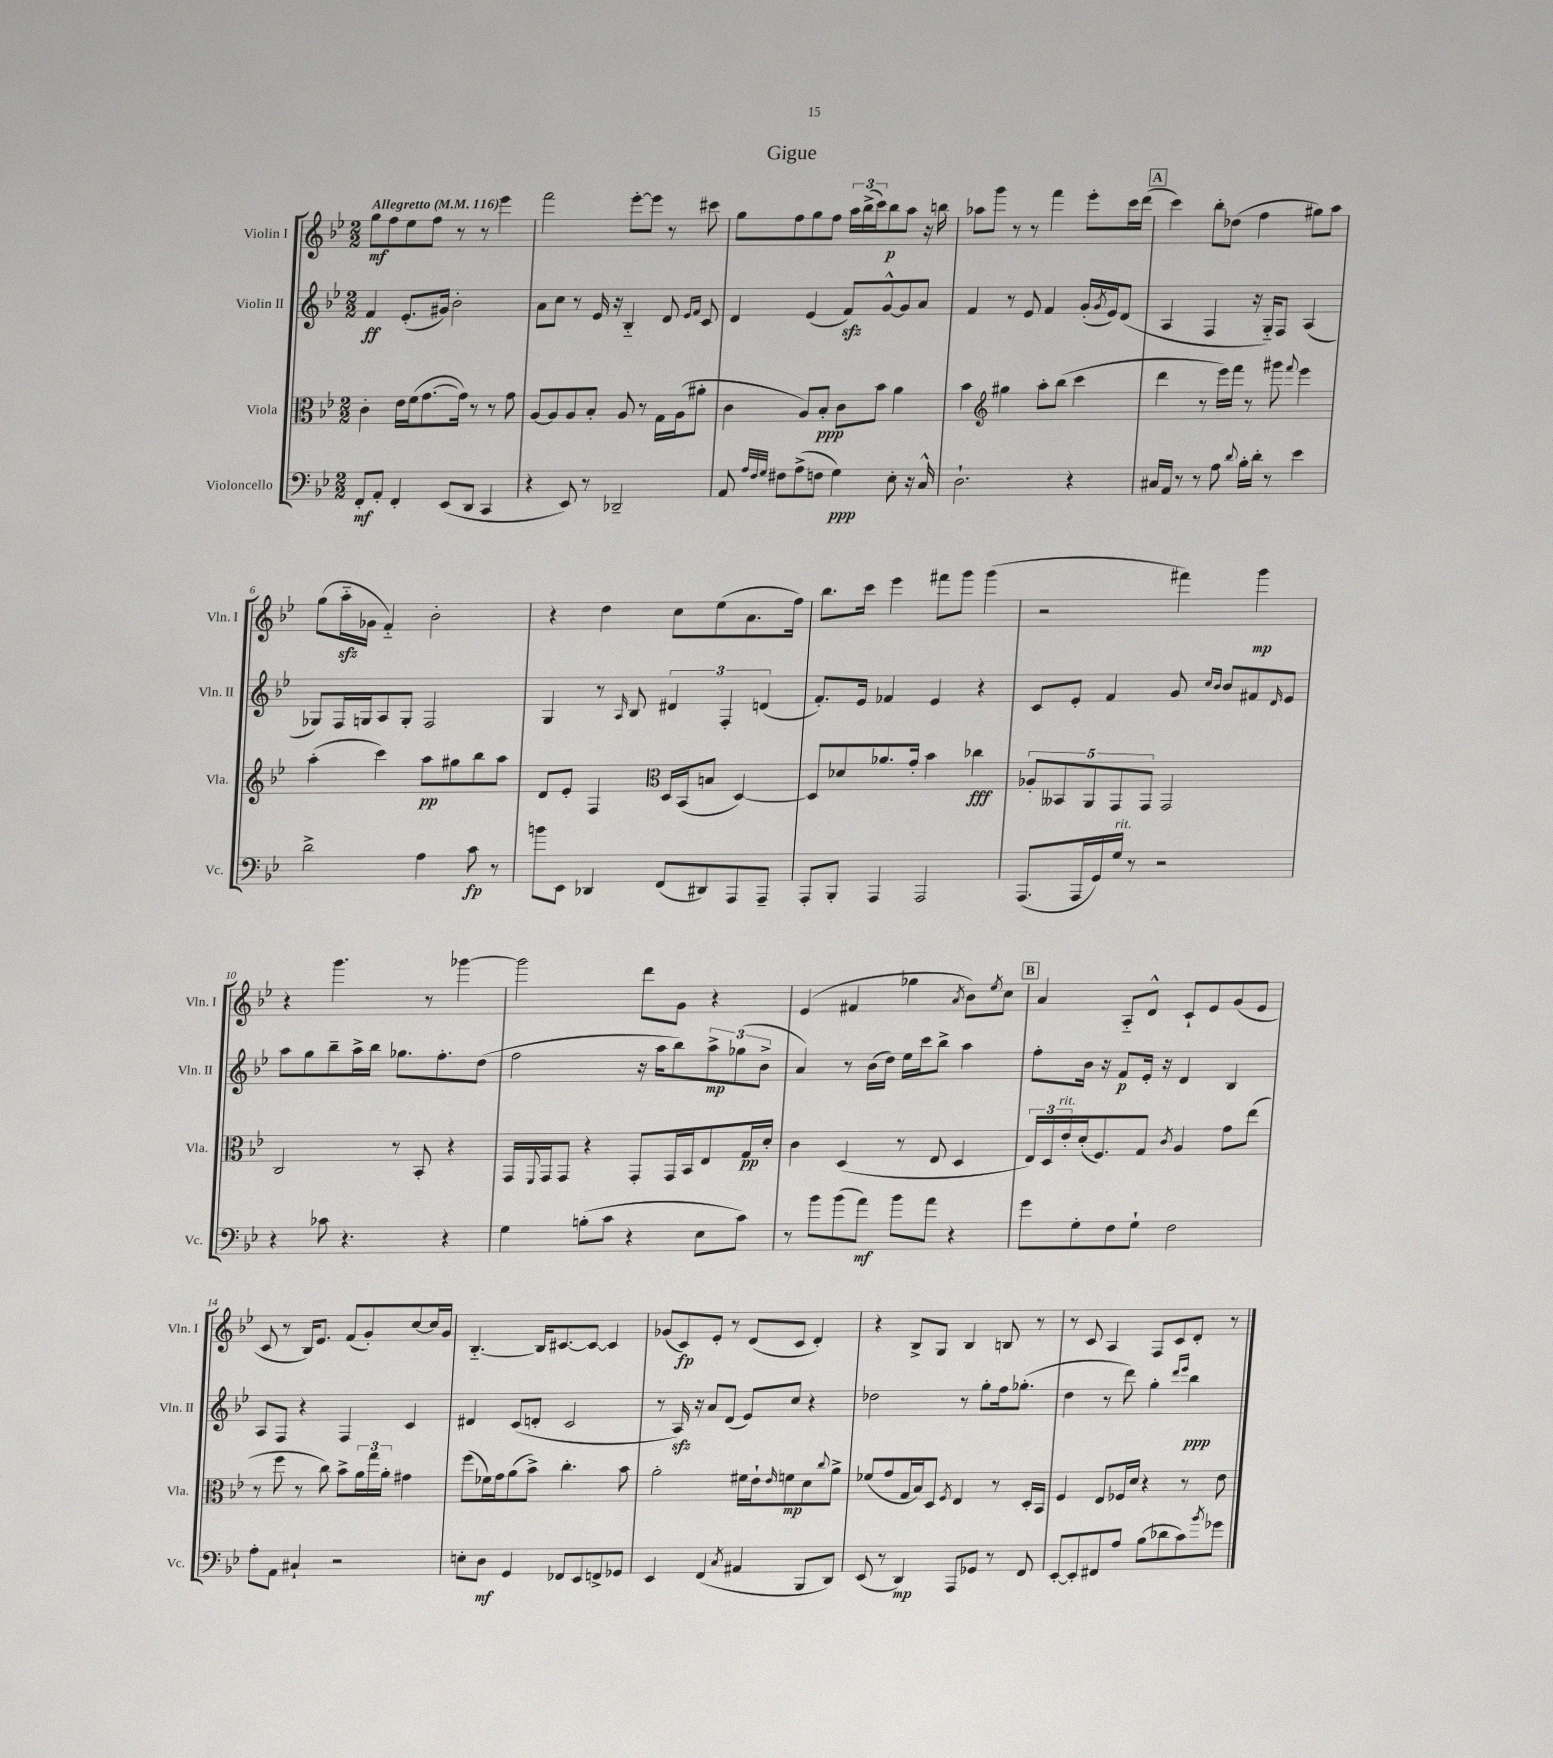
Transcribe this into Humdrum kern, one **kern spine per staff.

**kern	**dynam	**kern	**dynam	**kern	**dynam	**kern	**dynam
*part4	*part4	*part3	*part3	*part2	*part2	*part1	*part1
*staff4	*staff4	*staff3	*staff3	*staff2	*staff2	*staff1	*staff1
*I"Violoncello	*	*I"Viola	*	*I"Violin II	*	*I"Violin I	*
*I'Vc.	*	*I'Vla.	*	*I'Vln. II	*	*I'Vln. I	*
*clefF4	*	*clefC3	*	*clefG2	*	*clefG2	*
*k[b-e-]	*	*k[b-e-]	*	*k[b-e-]	*	*k[b-e-]	*
*M2/2	*	*M2/2	*	*M2/2	*	*M2/2	*
*MM116	*	*MM116	*	*MM116	*	*MM116	*
=1	=1	=1	=1	=1	=1	=1	=1
!	!	!	!	!	!	!LO:TX:a:B:t=Allegretto	!
8FF'/L	mf	4c'\	.	4f/	ff	8gg\L	mf
8AA'/J	.	.	.	.	.	8ff\	.
4FF'/	.	16e-\LL	.	(8.e-'/L	.	8ee-\	.
.	.	(16f\J	.	.	.	.	.
.	.	[8.g\	.	.	.	8ff\J	.
.	.	.	.	16g#X/Jk)	.	.	.
(8EE-/L	.	.	.	2b-'\	.	8r	.
.	.	16g\Jk])	.	.	.	.	.
8DD/J	.	8r	.	.	.	8r	.
4CC/	.	8r	.	.	.	4eee-\	.
.	.	8g\	.	.	.	.	.
=2	=2	=2	=2	=2	=2	=2	=2
4r	.	[8A/L	.	8a\L	.	2fff\	.
.	.	8A/]	.	8cc\J	.	.	.
8EE-/)	.	8A/	.	8r	.	.	.
8r	.	8B-'/J	.	16e-/	.	.	.
.	.	.	.	16r	.	.	.
2DD-X~/	.	8A/	.	4B-/	.	[8eee-'\L	.
.	.	8r	.	.	.	8eee-\J]	.
.	.	16G\LL	.	8d/	.	8r	.
.	.	(16A\J	.	.	.	.	.
.	.	.	.	16qqe-/LL	.	.	.
.	.	.	.	16qqf/JJ	.	.	.
.	.	8a#X'\J	.	8c/	.	8ccc#X\	.
=3	=3	=3	=3	=3	=3	=3	=3
8AA/	.	4c\	.	4d/	.	8gg\L	.
32qqA/LLL	.	.	.	.	.	.	.
32qqF/	.	.	.	.	.	.	.
32qqG/JJJ	.	.	.	.	.	.	.
8F#X\L	.	.	.	.	.	8ff\	.
(8A^\	.	8A/L)	.	(4e-/	.	8gg\	.
8Fn\J	.	8B-'/J	ppp	.	.	8ff\J	.
4G\)	ppp	8c\L	.	8fzz/L)	.	24aa\LL	.
.	.	.	.	.	.	(24bb-^\	.
.	.	.	.	.	.	24ccc\J)	.
.	.	8b-\J	.	[8g^^/	.	8bb-\	p
8E-'\	.	4a\	.	8g/]	.	8aa\J	.
16r	.	.	.	8a/J	.	16r	.
16C^^/	.	.	.	.	.	16bbn\	.
=4	=4	=4	=4	=4	=4	=4	=4
2.D`\	.	4b-\	.	4f/	.	8aa-X\L	.
.	.	.	.	.	.	8ggg\J	.
*	*	*clefG2	*	*	*	*	*
.	.	4gg#X\	.	8r	.	8r	.
.	.	.	.	8e-/	.	8r	.
.	.	8aa'\L	.	4f/	.	4fff\	.
.	.	(8bb-\J	.	.	.	.	.
4r	.	4ccc\	.	(16g'/LL	.	8eee-'\L	.
.	.	.	.	8qg/	.	.	.
.	.	.	.	16e-/J)	.	.	.
.	.	.	.	(8d/J	.	16ccc\L	.
.	.	.	.	.	.	(16ddd\JJ	.
!!LO:REH:place=s1:t=A
=5	=5	=5	=5	=5	=5	=5	=5
16C#X/LL	.	4ddd\	.	4A/	.	4ccc\)	.
16AA/JJ	.	.	.	.	.	.	.
8r	.	.	.	.	.	.	.
8r	.	8r	.	4F/	.	8bb-'\L	.
8A\	.	16eee-\LL)	.	.	.	(8dd-X\J	.
.	.	16fff\JJ	.	.	.	.	.
8qqd/	.	.	.	.	.	.	.
16B-'\LL	.	8r	.	16r	.	4ff\	.
16d'\JJ	.	.	.	16G/KL)	.	.	.
8r	.	8ggg#X\	.	8F/J	.	.	.
.	.	8qqfff/	.	.	.	.	.
4e-\	.	4eee-\	.	(4A/	.	8gg#X\L)	.
.	.	.	.	.	.	8aa\J	.
!!LO:LB:g=z
=6	=6	=6	=6	=6	=6	=6	=6
2d^\	.	(4aa'\	.	8G-X/L)	.	(8gg\L	.
.	.	.	.	16F/L	.	16aazz\L	.
.	.	.	.	16Gn/J	.	16g-X\JJ	.
.	.	4ccc\)	.	8A/	.	4f/)	.
.	.	.	.	8G'/J	.	.	.
4A\	.	8aa\L	pp	2F/	.	2b-'\	.
.	.	8gg#X\	.	.	.	.	.
8c\	fp	8bb-\	.	.	.	.	.
8r	.	8aa\J	.	.	.	.	.
=7	=7	=7	=7	=7	=7	=7	=7
8bn\L	.	8d/L	.	4G/	.	4r	.
8EE-\J	.	8e-'/J	.	.	.	.	.
4DD-X/	.	4F/	.	8r	.	4dd\	.
.	.	.	.	16qqA/	.	.	.
.	.	.	.	8B-/	.	.	.
*	*	*clefC3	*	*	*	*	*
(8FF/L	.	16D/LL	.	6d#X/	.	8cc\L	.
.	.	(16BB-/J	.	.	.	.	.
8DD#X/)	.	8Bn/J	.	.	.	(8ee-\	.
.	.	.	.	6F'/	.	.	.
8AAA/	.	[4D/)	.	.	.	8.a\	.
.	.	.	.	(6dn/	.	.	.
8AAA~/J	.	.	.	.	.	.	.
.	.	.	.	.	.	16ff\Jk)	.
=8	=8	=8	=8	=8	=8	=8	=8
8AAA'/L	.	8D/L]	.	8.f'/L)	.	8.bb-\L	.
8BBB-'/J	.	8d-X/	.	.	.	.	.
.	.	.	.	16e-/Jk	.	16ccc\Jk	.
4AAA/	.	8.a-X/	.	4f-X/	.	4eee-\	.
.	.	16g'/Jk	.	.	.	.	.
2AAA/	.	4b-\	.	4e-/	.	8fff#X\L	.
.	.	.	.	.	.	8ggg\J	.
.	.	4cc-X\	fff	4r	.	(4ggg\	.
=9	=9	=9	=9	=9	=9	=9	=9
(8.AAA/L	.	10A-X'/L	.	8c/L	.	2r	.
.	.	10BB--X/	.	.	.	.	.
.	.	.	.	8e-'/J	.	.	.
16AAA/L	.	.	.	.	.	.	.
.	.	10AA/	.	.	.	.	.
16GG/)	.	.	.	4f/	.	.	.
.	.	10GG/	.	.	.	.	.
!LO:TX:a:i:t=rit.	!	!	!	!	!	!	!
16G/JJ	.	.	.	.	.	.	.
8r	.	.	.	.	.	.	.
.	.	10GG/J	.	.	.	.	.
2r	.	2GG/	.	8g/	.	4fff#X\)	.
.	.	.	.	16qqcc/LL	.	.	.
.	.	.	.	16qqb-/JJ	.	.	.
.	.	.	.	8b-/L	.	.	.
.	.	.	.	8f#X/	.	4ggg\	mp
.	.	.	.	16qqd/	.	.	.
.	.	.	.	8e-/J	.	.	.
!!LO:LB:g=z
=10	=10	=10	=10	=10	=10	=10	=10
4r	.	2C/	.	8aa\L	.	4r	.
.	.	.	.	8gg\	.	.	.
8c-X\	.	.	.	8bb-~\	.	4.ggg\	.
4.r	.	.	.	16aa^\L	.	.	.
.	.	.	.	16bb-\JJ	.	.	.
.	.	8r	.	8.gg-X\L	.	.	.
.	.	8BB-'/	.	.	.	8r	.
.	.	.	.	8.ff'\	.	.	.
4r	.	4r	.	.	.	[4ggg-X\	.
.	.	.	.	(8dd\J	.	.	.
=11	=11	=11	=11	=11	=11	=11	=11
4G\	.	16GG/LL	.	2ff\	.	2ggg-\]	.
.	.	8qqFF/	.	.	.	.	.
.	.	16GG/J	.	.	.	.	.
.	.	8GG/J	.	.	.	.	.
(8Bn'\L	.	4r	.	.	.	.	.
8c\J	.	.	.	.	.	.	.
4r	.	8GG'/L	.	16r	.	8ddd\L	.
.	.	.	.	16aa\KL	.	.	.
.	.	16GG/L	.	8bb-\)	.	8g\J	.
.	.	16BB-/J	.	.	.	.	.
8E-\L	.	8E-/	.	12aa^\	mp	4r	.
.	.	.	.	(12gg-X\	.	.	.
8c\J)	.	16G/L	pp	.	.	.	.
.	.	.	.	12b-^\J	.	.	.
.	.	16d'/JJ	.	.	.	.	.
=12	=12	=12	=12	=12	=12	=12	=12
8r	.	4c\	.	4a/)	.	(4e-/	.
8b-\L	.	.	.	.	.	.	.
(8b-\	.	(4D/	.	8r	.	4f#X/	.
8a\J)	mf	.	.	(16b-\LL	.	.	.
.	.	.	.	16dd\JJ)	.	.	.
8b-\L	.	8r	.	16ee-\LL	.	4gg-X\	.
.	.	.	.	16ccc\J	.	.	.
8a\J	.	8E-/	.	8bb-^\J	.	.	.
.	.	.	.	.	.	8qa/	.
4r	.	4D/	.	4aa\	.	8b-\L)	.
.	.	.	.	.	.	8qee-/	.
.	.	.	.	.	.	8cc\J	.
!!LO:REH:place=s1:t=B
=13	=13	=13	=13	=13	=13	=13	=13
8g\L	.	24E-/LL)	.	8ff'\L	.	4a/	.
.	.	24D/	.	.	.	.	.
!	!	!LO:TX:a:i:t=rit.	!	!	!	!	!
.	.	24e-'/	.	.	.	.	.
8G'\	.	(16d'/J	.	16b-\Jk	.	.	.
.	.	8.F/)	.	16r	.	.	.
8F\	.	.	.	8f/L	p	8A/L	.
8G`\J	.	8G/J	.	16e-'/Jk	.	8d^^/J	.
.	.	.	.	16r	.	.	.
.	.	8qc/	.	.	.	.	.
2F\	.	4A/	.	4d/	.	8c`/L	.
.	.	.	.	.	.	8e-/	.
.	.	8g\L	.	4B-/	.	(8g/	.
.	.	(8ee-\J	.	.	.	8e-/J	.
!!LO:LB:g=z
=14	=14	=14	=14	=14	=14	=14	=14
8A'\L	.	8r	.	8A/L	.	8c/	.
8AA\J	.	8ff\	.	8F/J	.	8r	.
4C#X`/	.	8r	.	4r	.	16B-/KL)	.
.	.	.	.	.	.	8.e-/J	.
.	.	8cc\)	.	.	.	.	.
2r	.	8b-^\L	.	4F/	.	(8f/L	.
.	.	24a\L	.	.	.	8g'/)	.
.	.	24gg\	.	.	.	.	.
.	.	24a'\JJ	.	.	.	.	.
.	.	4g#X\	.	4c/	.	[8cc/	.
.	.	.	.	.	.	16cc/L]	.
.	.	.	.	.	.	16g/JJ	.
=15	=15	=15	=15	=15	=15	=15	=15
8En'\L	.	(8ff\L	.	4d#X/	.	[4.B-/	.
8D\J	mf	16f-X\L)	.	.	.	.	.
.	.	16g\J	.	.	.	.	.
4GG/	.	(8a\	.	(8c/L	.	.	.
.	.	8b-^\J)	.	8dn'/J	.	16B-/KL]	.
.	.	.	.	.	.	[8.c#X/	.
8FF-X/L	.	4.cc'\	.	2c/	.	.	.
8EE-/	.	.	.	.	.	8c#/J_	.
8FFn^/	.	.	.	.	.	4c#/]	.
8GG-X/J	.	8b-\	.	.	.	.	.
=16	=16	=16	=16	=16	=16	=16	=16
4EE-/	.	2a'\	.	8r	.	(8g-X/L	.
.	.	.	.	16Azz/)	.	8c/)	fp
.	.	.	.	16r	.	.	.
(4FF/	.	.	.	8a/L	.	8e-'/J	.
.	.	.	.	(8d/J	.	8r	.
8qC/	.	.	.	.	.	.	.
4AA#X/	.	16f#X\LL	.	8e-/L)	.	(8d/L	.
.	.	16e-`\J	.	.	.	.	.
.	.	16qqe-/	.	.	.	.	.
.	.	8fn\	mp	8cc/J	.	8c/J	.
8BBB-/L	.	8d\	.	4r	.	4d'/)	.
.	.	8qqcc/	.	.	.	.	.
8DD/J)	.	8a^\J	.	.	.	.	.
=17	=17	=17	=17	=17	=17	=17	=17
(8EE-/	.	(8f-X/L	.	2dd-X\	.	4r	.
8r	.	8g/	.	.	.	.	.
4DD/)	mp	16G/L	.	.	.	8B-^/L	.
.	.	16B-/J)	.	.	.	.	.
.	.	8D/J	.	.	.	8G/J	.
.	.	8qF/	.	.	.	.	.
8AAA/L	.	4E-/	.	8r	.	4B-/	.
8GG-X/J	.	.	.	8gg'\L	.	.	.
8r	.	8r	.	16ff\k	.	8Bn/	.
.	.	.	.	(8.gg-X'\J	.	.	.
8FF/	.	16D'/LL	.	.	.	8r	.
.	.	16BB-/JJ	.	.	.	.	.
=18	=18	=18	=18	=18	=18	=18	=18
[8EE-'/L	.	4F/	.	4dd\	.	8r	.
8EE-'/]	.	.	.	.	.	8c/	.
8FF#X/	.	8E-/L	.	8r	.	4A/	.
8A/J	.	16F-X/L	.	8ddd\)	.	.	.
.	.	16d/JJ	.	.	.	.	.
(8B-\L	.	4r	.	4gg'\	.	8F/L	.
8d-X\	.	.	.	.	.	8c/	.
.	.	.	.	16qqddd/LL	.	.	.
.	.	.	.	16qqeee-/JJ	.	.	.
8c\)	.	8r	.	4bb-\	ppp	8d'/J	.
8qb-/	.	.	.	.	.	.	.
8g-X\J	.	8e-\	.	.	.	8r	.
==	==	==	==	==	==	==	==
*-	*-	*-	*-	*-	*-	*-	*-
